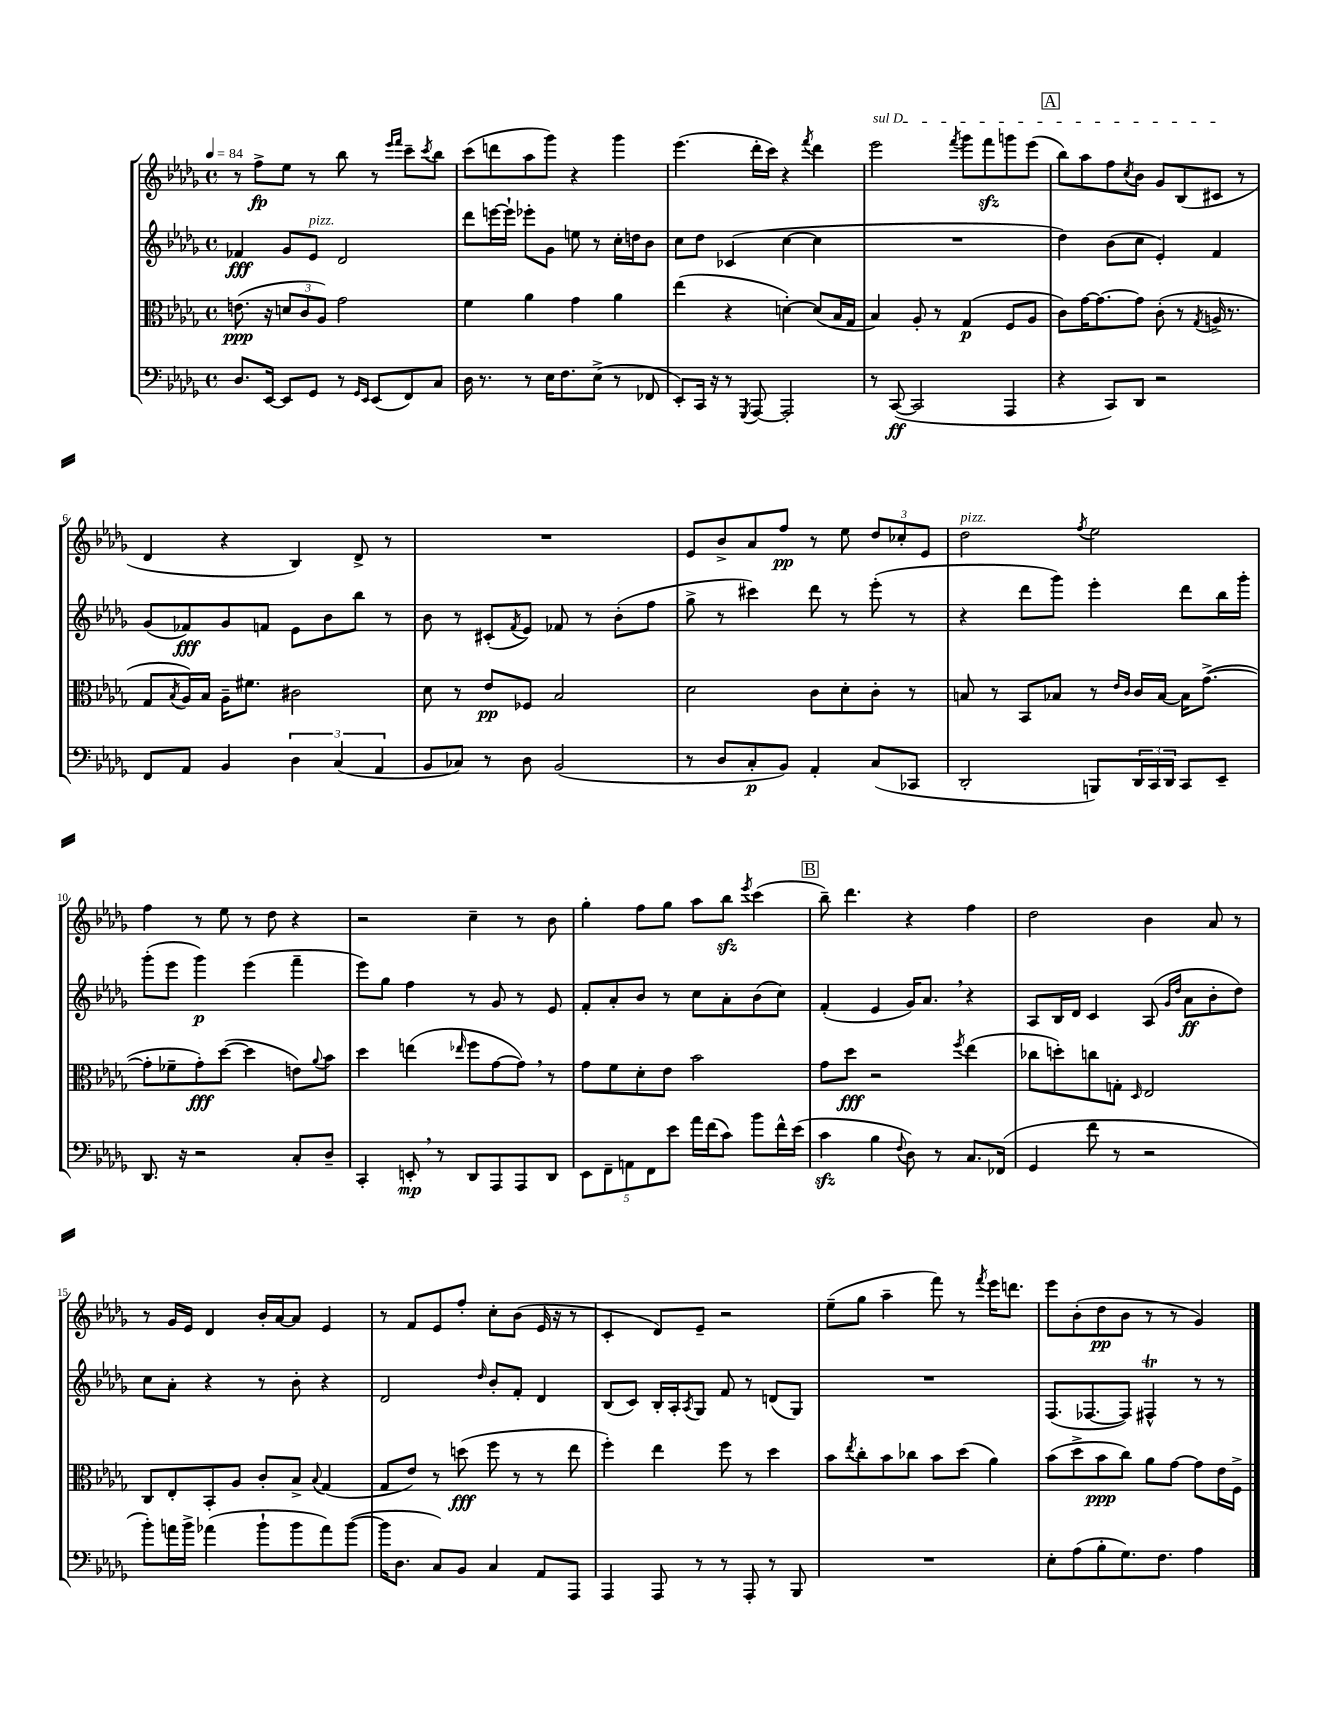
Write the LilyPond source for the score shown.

<<
\new StaffGroup <<
\new Staff = "s0" {
    \clef treble \key des \major \defaultTimeSignature \time 4/4 \tempo 4 = 84
    r8 f''8->\fp ees''8 r8 bes''8 r8 \grace { ees'''16 f'''16 } c'''8-- \acciaccatura { c'''8 } bes''8 |
    c'''8( d'''8 aes''8 ges'''8) r4 ges'''4 |
    ees'''4.( des'''16-. c'''16) r4 \acciaccatura { f'''8 } des'''4 |
    \once \override TextSpanner.bound-details.left.text = \markup { \italic "sul D" } ees'''2\startTextSpan \acciaccatura { f'''8 } ges'''8 f'''8\sfz g'''8 ees'''8( |
    \mark \markup { \box "A" } bes''8) aes''8 f''8 \acciaccatura { c''8 } bes'8 ges'8 bes8( cis'8\stopTextSpan r8 |
    des'4 r4 bes4) des'8-> r8 |
    R1 |
    ees'8 bes'8-> aes'8 f''8\pp r8 ees''8 \tuplet 3/2 { des''8 ces''8-. ees'8 } |
    des''2^\markup { \italic "pizz." } \acciaccatura { f''8 } ees''2 |
    f''4 r8 ees''8 r8 des''8 r4 |
    r2 c''4-- r8 bes'8 |
    ges''4-. f''8 ges''8 aes''8 bes''8\sfz \acciaccatura { ees'''8 } c'''4( |
    \mark \markup { \box "B" } bes''8--) des'''4. r4 f''4 |
    des''2 bes'4 aes'8 r8 |
    r8 ges'16 ees'16 des'4 bes'16-. aes'16~ aes'8 ees'4 |
    r8 f'8 ees'8 f''8-. c''8-. bes'8( ees'16 r16 r8 |
    c'4-. des'8) ees'8-- r2 |
    ees''8--( ges''8 aes''4-- f'''8) r8 \acciaccatura { f'''8 } ees'''16 d'''8. |
    ees'''8 bes'8-.( des''8\pp bes'8 r8 r8 ges'4) \bar "|." |
}
\new Staff = "s1" {
    \clef treble \key des \major \defaultTimeSignature \time 4/4
    fes'4\fff ges'8 ees'8^\markup { \italic "pizz." } des'2 |
    des'''8 e'''16~ e'''16-! ees'''8-. ges'8 e''8 r8 c''16-. d''16 bes'8 |
    c''8 des''8 ces'4( c''4~ c''4 |
    R1 |
    \mark \markup { \box "A" } des''4) bes'8( c''8 ees'4-.) f'4 |
    ges'8( fes'8\fff) ges'8 f'8 ees'8 bes'8 bes''8 r8 |
    bes'8 r8 cis'8-.( \acciaccatura { f'8 } ees'8) fes'8 r8 bes'8-.( f''8 |
    ges''8-> r8 cis'''4) des'''8 r8 ees'''8-.( r8 |
    r4 des'''8 ges'''8) ees'''4-. des'''8 bes''16 ges'''16-. |
    ges'''8-.( ees'''8 ges'''4\p) ees'''4( f'''4-- |
    ees'''8) ges''8 f''4 r8 ges'8 r8 ees'8 |
    f'8-. aes'8-. bes'8 r8 c''8 aes'8-. bes'8( c''8) |
    \mark \markup { \box "B" } f'4-.( ees'4 ges'16) aes'8. \breathe r4 |
    aes8 bes16 des'16 c'4 aes8( \grace { ges'16 des''16 } aes'8\ff bes'8-. des''8) |
    c''8 aes'8-. r4 r8 bes'8-. r4 |
    des'2 \grace { des''16 } bes'8-. f'8-. des'4 |
    bes8( c'8) bes16-. aes16-. \acciaccatura { aes8 } ges8 f'8 r8 d'8( ges8) |
    R1 |
    f8.( fes8.~ fes8) fis4-^\trill r8 r8 \bar "|." |
}
\new Staff = "s2" {
    \clef alto \key des \major \defaultTimeSignature \time 4/4
    e'8.\ppp( r16 \tuplet 3/2 { d'8 c'8 aes8) } ges'2 |
    f'4 aes'4 ges'4 aes'4 |
    ees''4( r4 d'4~-.) d'8( bes16 ges16 |
    bes4) aes8-. r8 ges4\p( f8 aes8 |
    \mark \markup { \box "A" } c'8) ges'16~ ges'8.~ ges'8 c'8-.( r8 \acciaccatura { ges8 } a16-> r8. |
    ges8 \acciaccatura { bes8 } aes16) bes16 aes16-- fis'8. cis'2 |
    des'8 r8 ees'8\pp fes8 bes2 |
    des'2 c'8 des'8-. c'8-. r8 |
    b8 r8 bes,8 bes8 r8 \grace { ees'16 c'16 } c'16 bes16~ bes16 ges'8.~->( |
    ges'8-. fes'8-- ges'8-.\fff) des''8~( des''4 e'8) \appoggiatura { aes'8 } bes'8 |
    des''4 e''4( \grace { ees''16 } f''8 ges'8~ ges'8) \breathe r8 |
    ges'8 f'8 des'8-. ees'8 bes'2 |
    \mark \markup { \box "B" } ges'8 des''8\fff r2 \acciaccatura { f''8 } ees''4( |
    ces''8 d''8-.) c''8 g8-. \grace { des16 } ees2 |
    c8 ees8-. bes,8-. aes8 c'8-. bes8-> \appoggiatura { bes8 } ges4( |
    ges8 ees'8) r8 d''8\fff( f''8 r8 r8 ees''8 |
    f''4-.) ees''4 f''8 r8 des''4 |
    bes'8 \acciaccatura { ees''8 } c''8-. bes'8 ces''8 bes'8 des''8( aes'4) |
    bes'8( des''8-> bes'8\ppp c''8) aes'8 ges'8~ ges'8 ees'16 f16-> \bar "|." |
}
\new Staff = "s3" {
    \clef bass \key des \major \defaultTimeSignature \time 4/4
    des8. ees,16~ ees,8 ges,8 r8 \grace { ges,16 ees,16 } ees,8( f,8) c8 |
    des16 r8. r8 ees16 f8. ees8->( r8 fes,8 |
    ees,8-.) c,16 r16 r8 \acciaccatura { ges,,8 } aes,,8~ aes,,2-. |
    r8 c,8~\ff( c,2 aes,,4 |
    \mark \markup { \box "A" } r4 c,8) des,8 r2 |
    f,8 aes,8 bes,4 \tuplet 3/2 { des4 c4( aes,4 } |
    bes,8 ces8) r8 des8 bes,2( |
    r8 des8 c8-.\p bes,8) aes,4-. c8( ces,8 |
    des,2-. b,,8) \tuplet 3/2 { des,16 c,16 des,16 } c,8 ees,8-- |
    des,8. r16 r2 c8-. des8-- |
    c,4-. e,8-.\mp \breathe r8 des,8 aes,,8 aes,,8 des,8 |
    \tuplet 5/4 { ees,8 f,8-- a,8 f,8 ees'8 } aes'16 f'16( c'8) bes'8 f'16-^ ees'16( |
    \mark \markup { \box "B" } c'4\sfz bes4 \appoggiatura { f8 } des8) r8 c8. fes,16( |
    ges,4 f'8 r8 r2 |
    bes'8-.) a'16 bes'16-> aes'4( bes'8-! bes'8 aes'8) bes'8~( |
    bes'16 des8. c8) bes,8 c4 aes,8 aes,,8 |
    aes,,4 aes,,8 r8 r8 aes,,8-. r8 bes,,8 |
    R1 |
    ees8-. aes8( bes8-. ges8.) f8. aes4 \bar "|." |
}
>>
>>
